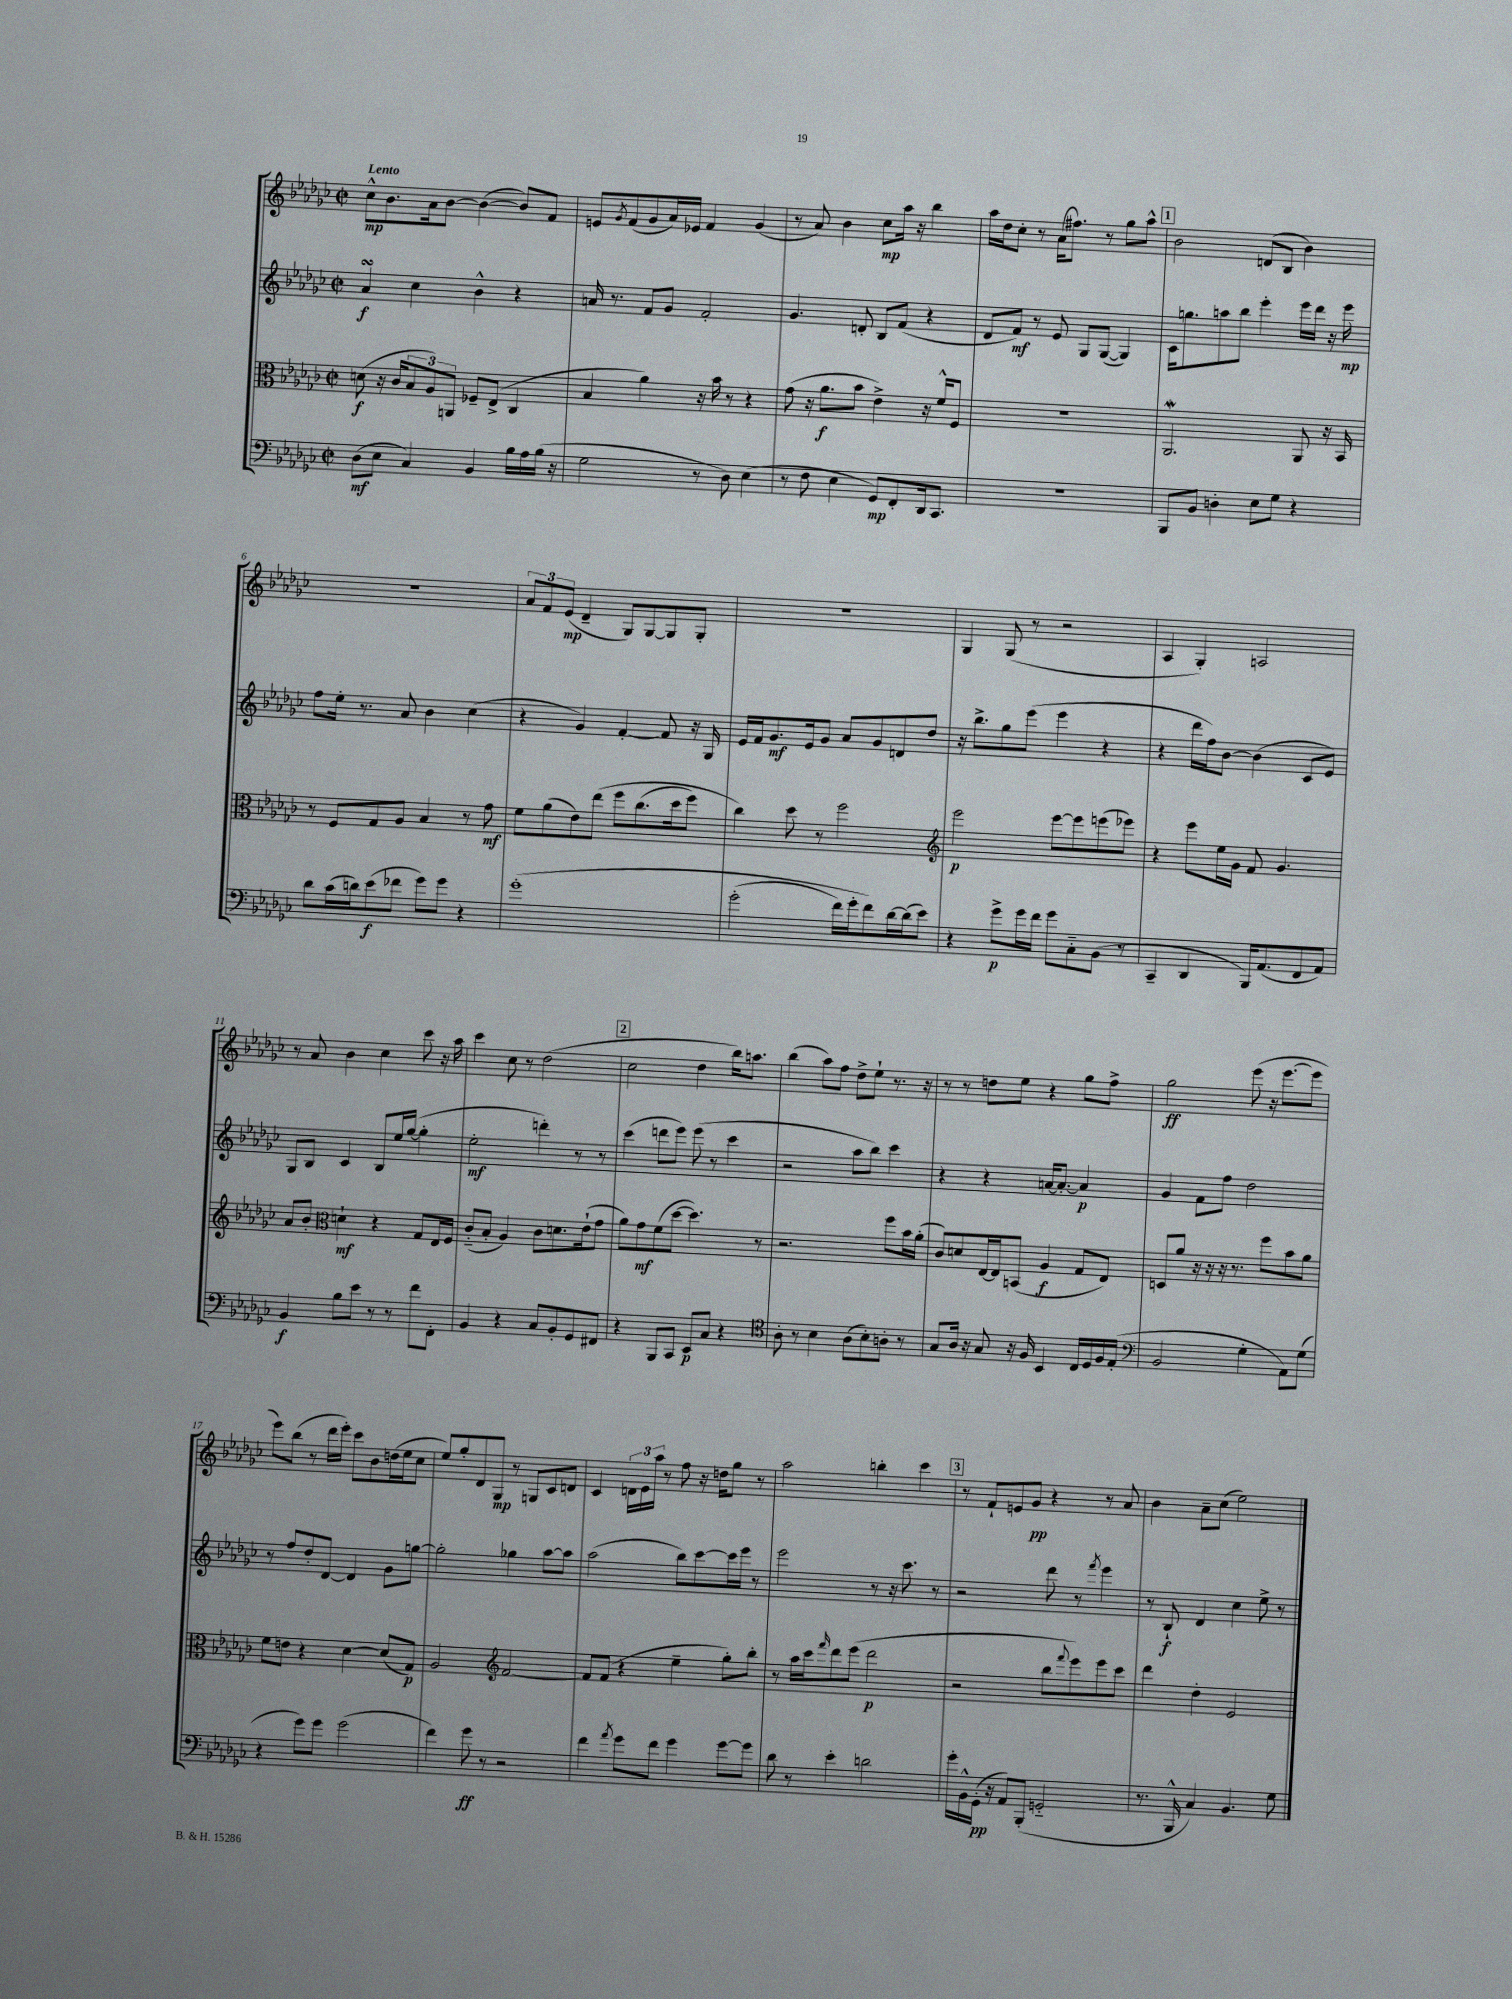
<<
\new StaffGroup <<
\new Staff = "s0" {
    \clef treble \key ges \major \defaultTimeSignature \time 2/2 \tempo "Lento"
    ces''8-^\mp bes'8. aes'16 bes'8~ bes'4~( bes'8) f'8 |
    e'8 \acciaccatura { ges'8 } f'8( ges'8 aes'16) ees'16 f'4 ges'4( |
    r8 aes'8) bes'4 ces''8\mp aes''16 r16 bes''4 |
    aes''16 des''16 ces''8-. r8 aes'16( fis''8.) r8 ges''8 aes''8-^ |
    \mark \markup { \box "1" } bes'2 d'8( bes8 bes'4) |
    R1 |
    \tuplet 3/2 { aes'8 f'8 ees'8\mp( } des'4-- ges8) ges8~ ges8 ges8-. |
    R1 |
    ges4 ges8( r8 r2 |
    aes4 ges4-.) a2 |
    r8 aes'8 bes'4 ces''4 ces'''8 r16 aes''16 |
    ces'''4 ces''8 r8 des''2( |
    \mark \markup { \box "2" } ces''2 des''4 bes''16) a''8. |
    bes''4( aes''8) f''8 des''8-> ees''8-! r8. r16 |
    r8 r8 d''8 ees''8 r4 ges''8 f''8-> |
    ges''2\ff ees'''8( r16 ees'''8.~ ees'''8 |
    ees'''8) bes''8( r8 des'''16 ees'''16-.) ces'''8 bes'8 d''16( ees''16 ces''8 |
    ees''8) ges''8-. des'8 ges8\mp r8 g8 ces'8 d'8 |
    ces'4 \tuplet 3/2 { d'16 ees'16 aes''16 } r8 f''8 r16 d''16 ges''8 r8 |
    aes''2 b''4-. ces'''4 |
    \mark \markup { \box "3" } r8 f'8-! e'8 ges'8\pp r4 r8 aes'8 |
    bes'4 aes'8-- ces''8( ees''2) \bar "|." |
}
\new Staff = "s1" {
    \clef treble \key ges \major \defaultTimeSignature \time 2/2
    aes'4\turn\f ces''4 bes'4-^ r4 |
    a'16 r8. f'8 ges'8 f'2-. |
    ges'4. d'8-. bes8 f'8( r4 |
    des'8 f'8\mf) r8 ees'8 ges8 ges8~( ges4) |
    \mark \markup { \box "1" } ces'16 g''8. a''8 bes''8 ees'''4-. ees'''16 des'''16 r16 ees'''16\mp |
    f''8 ees''16-. r8. aes'8 bes'4 ces''4( |
    r4 ges'4) f'4~-. f'8 r16 ges16 |
    ees'16 f'16 ges'8.\mf ees'16 ges'8 aes'8 ges'8 d'8 des''8 |
    r16 bes''8.-> ges''8 ees'''8( ees'''4 r4 |
    r4 des'''16 f''16) bes'8~ bes'4( ces'8 ees'8) |
    ges8 bes8 ces'4 bes8 ees''16 ges''16~( ges''4-. |
    ees''2-.\mf d'''4-.) r8 r8 |
    \mark \markup { \box "2" } ces'''4( d'''8 ees'''8) ees'''8( r8 ces'''4 |
    r2 aes''8 bes''8) ces'''4 |
    r4 r4 a'16~ a'8.~-. a'4\p |
    ges'4 f'8 f''8 des''2 |
    r8 f''8 des''8-. des'8~ des'4 ges'8 g''8~ |
    g''2-. ges''4 aes''8~ aes''8 |
    aes''2( bes''8) ces'''8~ ces'''16 ees'''16 r8 |
    ees'''2 r8 r16 ces'''8. r8 |
    \mark \markup { \box "3" } r2 des'''8 r8 \acciaccatura { f'''8 } ees'''4 |
    r8 bes8-!\f des'4 ces''4 ees''8-> r8 \bar "|." |
}
\new Staff = "s2" {
    \clef alto \key ges \major \defaultTimeSignature \time 2/2
    d'8\f( r16 ces'16 \tuplet 3/2 { bes8 aes8) a,8 } fes8-- ees8->( ces4 |
    bes4 aes'4) r16 bes'16 r8 r4 |
    ges'8( r16 aes'8.\f bes'8 ees'4->) r16 f'16-^ f8 |
    R1 |
    \mark \markup { \box "1" } aes,2.\mordent aes,8 r16 bes,16 |
    r8 f8 ges8 aes8 bes4 r8 ges'8\mf |
    f'8 aes'8( ees'8) ees''8\( f''8 ces''8.( des''16 f''8) |
    ces''4\) des''8 r8 f''2 |
    \clef treble ees'''2\p ees'''8~ ees'''8 e'''8( ees'''8) |
    r4 ees'''8 ees''16 ges'16 f'8 ges'4. |
    aes'8 bes'8-. \clef alto d'4-!\mf r4 ges8 ees16 f16 |
    ces'8-_( bes8-. aes4) ces'8 d'8. ees'16-!( ges'8 |
    \mark \markup { \box "2" } aes'8) ges'8\mf f'8( des''8~ des''4.) r8 |
    r2. f''8 bes'16 aes'16-.( |
    ces'8) d'8 ees16~ ees16 b,8( aes4\f ges8 ees8) |
    d8 aes'8 r16 r16 r16 r8. f''8 bes'8 aes'8 |
    f'8 e'8 r4 des'4~ des'8( ges8\p) |
    aes2 \clef treble f'2~ |
    f'8 f'8( r4 ees''4-- ges''8-.) bes''8-. |
    r8 aes''16 ces'''16 \grace { f'''16 } des'''8 ees'''8( des'''2\p |
    \mark \markup { \box "3" } r2 bes''8 \appoggiatura { f'''8 } ees'''8) ees'''8 ces'''8 |
    des'''4 des''4-. ees'2 \bar "|." |
}
\new Staff = "s3" {
    \clef bass \key ges \major \defaultTimeSignature \time 2/2
    des8\mf( ees8 ces4) bes,4 bes16 aes16 bes16( r16 |
    ges2 r8 des8) ees4( |
    r8 f8 ees4 ges,8\mp) f,8-. des,16 ces,8. |
    r1 |
    \mark \markup { \box "1" } bes,,8 bes,8 d4-. ees8 ges8 r4 |
    des'8 ces'16( d'16) ees'8\f( fes'8 ges'8) ges'8 r4 |
    ges'1-.\( |
    ges'2-.( f'16) ges'16-. f'8\) des'16~ des'16( ees'8) |
    r4 ges'8->\p ges'16 f'16 ges'8 ces8-_ bes,8( r8 |
    ces,4-- des,4 bes,,16) aes,8.( f,8 aes,8) |
    bes,4\f bes8 ees'8 r8 r8 f'8 f,8-. |
    bes,4 r4 ces8 bes,8-. ges,8 fis,8 |
    \mark \markup { \box "2" } r4 bes,,8 ces,8 ees,8\p ces8 r4 |
    \clef tenor aes8-. r8 bes4 aes8( bes8-.) a8-. r8 |
    ges8 aes16 r16 ges8 r16 f16 bes,4 ces16 des16 f16 ees16-.( |
    \clef bass bes,2 ges4-. aes,8) ges8( |
    r4 ges'8) ges'8 ges'2( |
    f'4) ges'8\ff r8 r2 |
    f'4 \acciaccatura { aes'8 } ges'8 f'8 ges'4 ges'8~ ges'8 |
    des'8 r8 ees'4-. d'2 |
    \mark \markup { \box "3" } ges'16-. bes,16-^ ges,16-.\pp( r16 aes,8) bes,,8-.( g,2-_ |
    r8. bes,,16-^ ces4) bes,4. ges8 \bar "|." |
}
>>
>>
